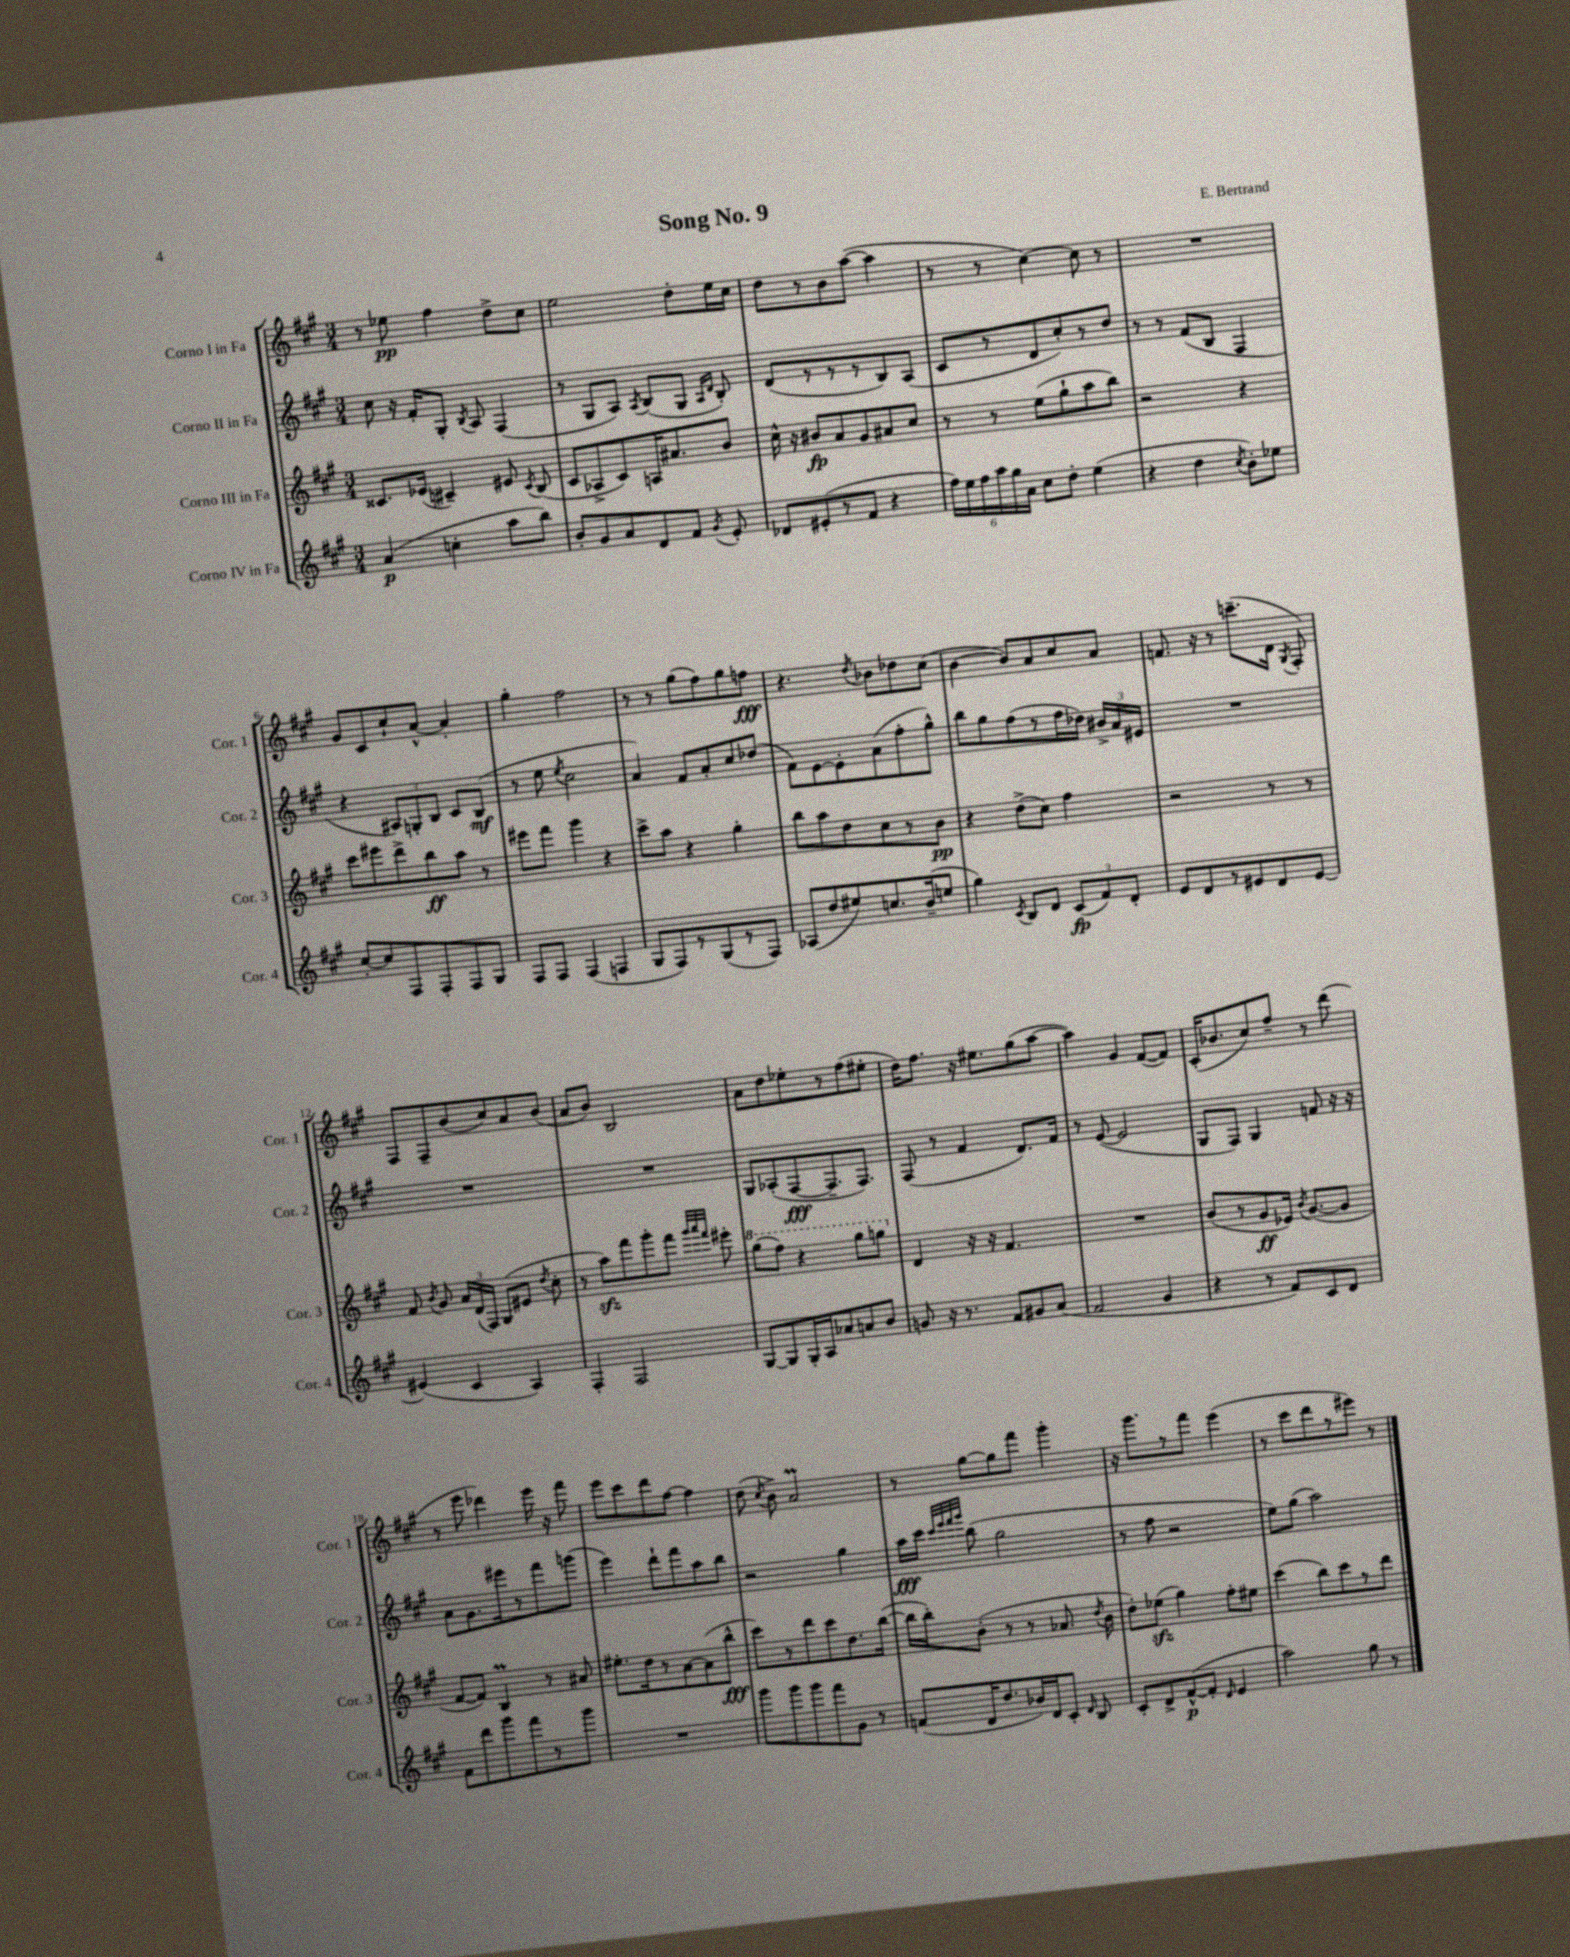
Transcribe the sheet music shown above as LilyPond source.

\header { title = "Song No. 9" composer = "E. Bertrand" }
<<
\new StaffGroup <<
\new Staff = "s0" \with { instrumentName = "Corno I in Fa" shortInstrumentName = "Cor. 1" } {
    \clef treble \key a \major \numericTimeSignature \time 3/4
    \autoBeamOff r8 ees''8\pp fis''4 d''8[-> cis''8] |
    e''2 d''8[-. e''16 cis''16] |
    d''8[ r8 b'8 a''8]~( a''4 |
    r8 r8 cis''4~) cis''8 r8 |
    R2. |
    gis'8[ cis'8 cis''8-! a'8]~-^ a'4-. |
    gis''4-. fis''2 |
    r8 r8 gis''8[( fis''8) gis''8 f''8]\fff |
    r4. \acciaccatura { d''8 } bes'8[ des''8 cis''8]( |
    b'4~ b'8[) a'8 cis''8 a'8] |
    f'8. r16 r8 c'''8.[--( d'16] \acciaccatura { gis8 } fis8-.) |
    fis8[ fis8-- b'8( cis''8) a'8 b'8]( |
    a'8[ b'8]) b2 |
    a'8[ d''8 ees''8-. r8 fis''8( eis''8]-. |
    d''16[) fis''8.] r16 eis''8.[ gis''8( a''8]~ |
    a''4) gis'4 fis'8[~( fis'8]) |
    cis'16[-.( bes'8. cis''8) fis''8]-- r8 d'''8( |
    r8 e'''8 des'''4) e'''16 r16 fis'''8 |
    e'''8[ cis'''8 d'''8 fis''8]~ fis''4 |
    d''8( \acciaccatura { cis''8 } b'8->) a'2\prall |
    r8 gis''8[~ gis''8 fis'''8] gis'''4-. |
    r16 gis'''8.[ r8 fis'''8] e'''4( |
    r8 cis'''8[ d'''8 r8 eis'''8]) r8 \bar "|." |
}
\new Staff = "s1" \with { instrumentName = "Corno II in Fa" shortInstrumentName = "Cor. 2" } {
    \clef treble \key a \major \numericTimeSignature \time 3/4
    \autoBeamOff cis''8 r16 fis'16[-. gis8]-. \acciaccatura { b8 } a8 fis4( |
    r8 gis8[ a8]) \acciaccatura { a8 } b8[( gis8] \grace { a16[ d'16] } b8-.) |
    d'8[( r8 r8 r8 b8) a8]( |
    cis'8[ r8 d'8 cis''8-.) r8 d''8] |
    r8 r8 fis'8[( b8] fis4 |
    r4 \tuplet 3/2 { ais8[) g8-. b8] } cis'8[ b8]\mf( |
    r8 e''8 \acciaccatura { e''8 } cis''2 |
    a'4) fis'8[ a'8-. cis''8 des''8]( |
    fis'8[) e'8~ e'8-. a'8( fis''8-. gis''8]-^) |
    b''8[ gis''8 fis''8( r8 fis''16 des''16]) \tuplet 3/2 { bis'16[-> a'16 eis'16] } |
    R2. |
    R2. |
    R2. |
    gis8[ aes8-.( fis8~\fff fis8.-- fis8.]) |
    fis8( r8 fis'4 d'8.[) fis'16] |
    r8 e'8~( e'2 |
    gis8[ fis8]) gis4 f'8 r16 r16 |
    a'8[ gis'8. eis'''16 r8 fis'''8 g'''8]( |
    e'''4) d'''8[-! fis'''8 a''8 b''8] |
    r2 gis''4 |
    a''16[\fff cis'''16] \grace { cis'''32[ e'''32 fis'''32 gis'''32] } b''8( gis''2 |
    r8 fis''8 r2 |
    e''8[) gis''8]( a''2) \bar "|." |
}
\new Staff = "s2" \with { instrumentName = "Corno III in Fa" shortInstrumentName = "Cor. 3" } {
    \clef treble \key a \major \numericTimeSignature \time 3/4
    \autoBeamOff cisis'8.[ ees'16]( cis'4--) eis'8 \acciaccatura { cis'8 } b8( |
    cis'8[ aes8-> cis'8) a16 ais'8. b'8] |
    cis''16-^ r16 bis'8[\fp a'8 gis'8 ais'8 cis''8] |
    r8 r8 e''8[( gis''8-! a''8 b''8]) |
    r2 r4 |
    cis'''8[ eis'''8 d'''8-> b''8\ff a''8] r8 |
    eis'''8[ fis'''8] gis'''4 r4 |
    cis'''8[-> a''8] r4 gis''4-. |
    b''8[ a''8 d''8 cis''8 r8 b'8]\pp |
    r4 d''8[->( cis''8]) fis''4 |
    r2 r8 r8 |
    fis'8 \acciaccatura { b'8 } gis'8 \tuplet 3/2 { a'16[ d'16( fis16]) } gis8[( eis'8] \acciaccatura { d''8 } cis''8-. |
    r8 a''8[\sfz) fis'''8 gis'''8-. fis'''8] \grace { gis'''32[ a'''32 fis'''32] } eis'''8-. |
    \ottava #1 gis'''8[( fis'''8]) r4 gis'''8[ g'''8] \ottava #0 |
    d'4 r16 r16 fis'4. |
    R2. |
    b'8[( r8 gis'8\ff ees'16]) \acciaccatura { b'8 } gis'8.[~( gis'8] |
    fis'8[~ fis'8]) b4\prall r8 ais'8 |
    eis''8.[-. d''16 r8 a'8~ a'8( b''8]-^\fff |
    cis'''8[) r8 d'''8 cis'''8 d''8. b''16]~( |
    b''16[ b''16-.) b'8]-.( r8 r8 aes'8. \acciaccatura { d''8 } b'16 |
    d''8[-.) ees''8]\sfz( gis''4) fis''8[-. eis''8] |
    cis'''4( b''8[) cis'''8 r8 d'''8] \bar "|." |
}
\new Staff = "s3" \with { instrumentName = "Corno IV in Fa" shortInstrumentName = "Cor. 4" } {
    \clef treble \key a \major \numericTimeSignature \time 3/4
    \autoBeamOff a'4\p( c''4-. a''8[ b''8]) |
    b'8[-. gis'8 a'8 d'8 fis'8] \acciaccatura { gis'8 } e'8-. |
    des'8[ eis'8-.( r8 fis'8] r4 |
    \tuplet 6/4 { fis''16[) e''16 fis''16 a''16 gis''16 a'16] } cis''8[ d''8]-. e''4( |
    r4 d''4 \acciaccatura { cis''8 } b'8[-.) ees''8] |
    cis''8[~-. cis''8 fis8 fis8-. fis8 gis8] |
    fis8[ fis8] fis4( f4 |
    gis8[ fis8) r8 gis8( r8 fis8]) |
    aes8[( d''8 eis''8) c''8. b'16--( e''8] |
    gis''4) \acciaccatura { cis'8 } b8[ d'8] \tuplet 3/2 { cis'8[\fp( fis'8) d'8]-. } |
    e'8[ d'8 r8 eis'8 d'8 eis'8]~ |
    eis'4( cis'4 a4) |
    fis4-. fis2 |
    gis8[~ gis8 gis16-. a16 aes'8 a'8 b'8] |
    g'8 r16 r8. fis'8[ gis'8 a'8]( |
    fis'2 gis'4 |
    r4 r8 fis'8[) cis'8 d'8] |
    fis'8[ d'''8 gis'''8 fis'''8 r8 gis'''8] |
    R2. |
    gis'''8[ gis'''8 gis'''8 fis'''8 gis'8] r8 |
    f'8[( d'16 d''8. bes'16) d'16 cis'8]-. \grace { d'16 } b8 |
    cis'8[-. d'8-> fis'8~-^\p( fis'8]-. \grace { d'16 } e'4 |
    a''2) gis''8 r8 \bar "|." |
}
>>
>>
